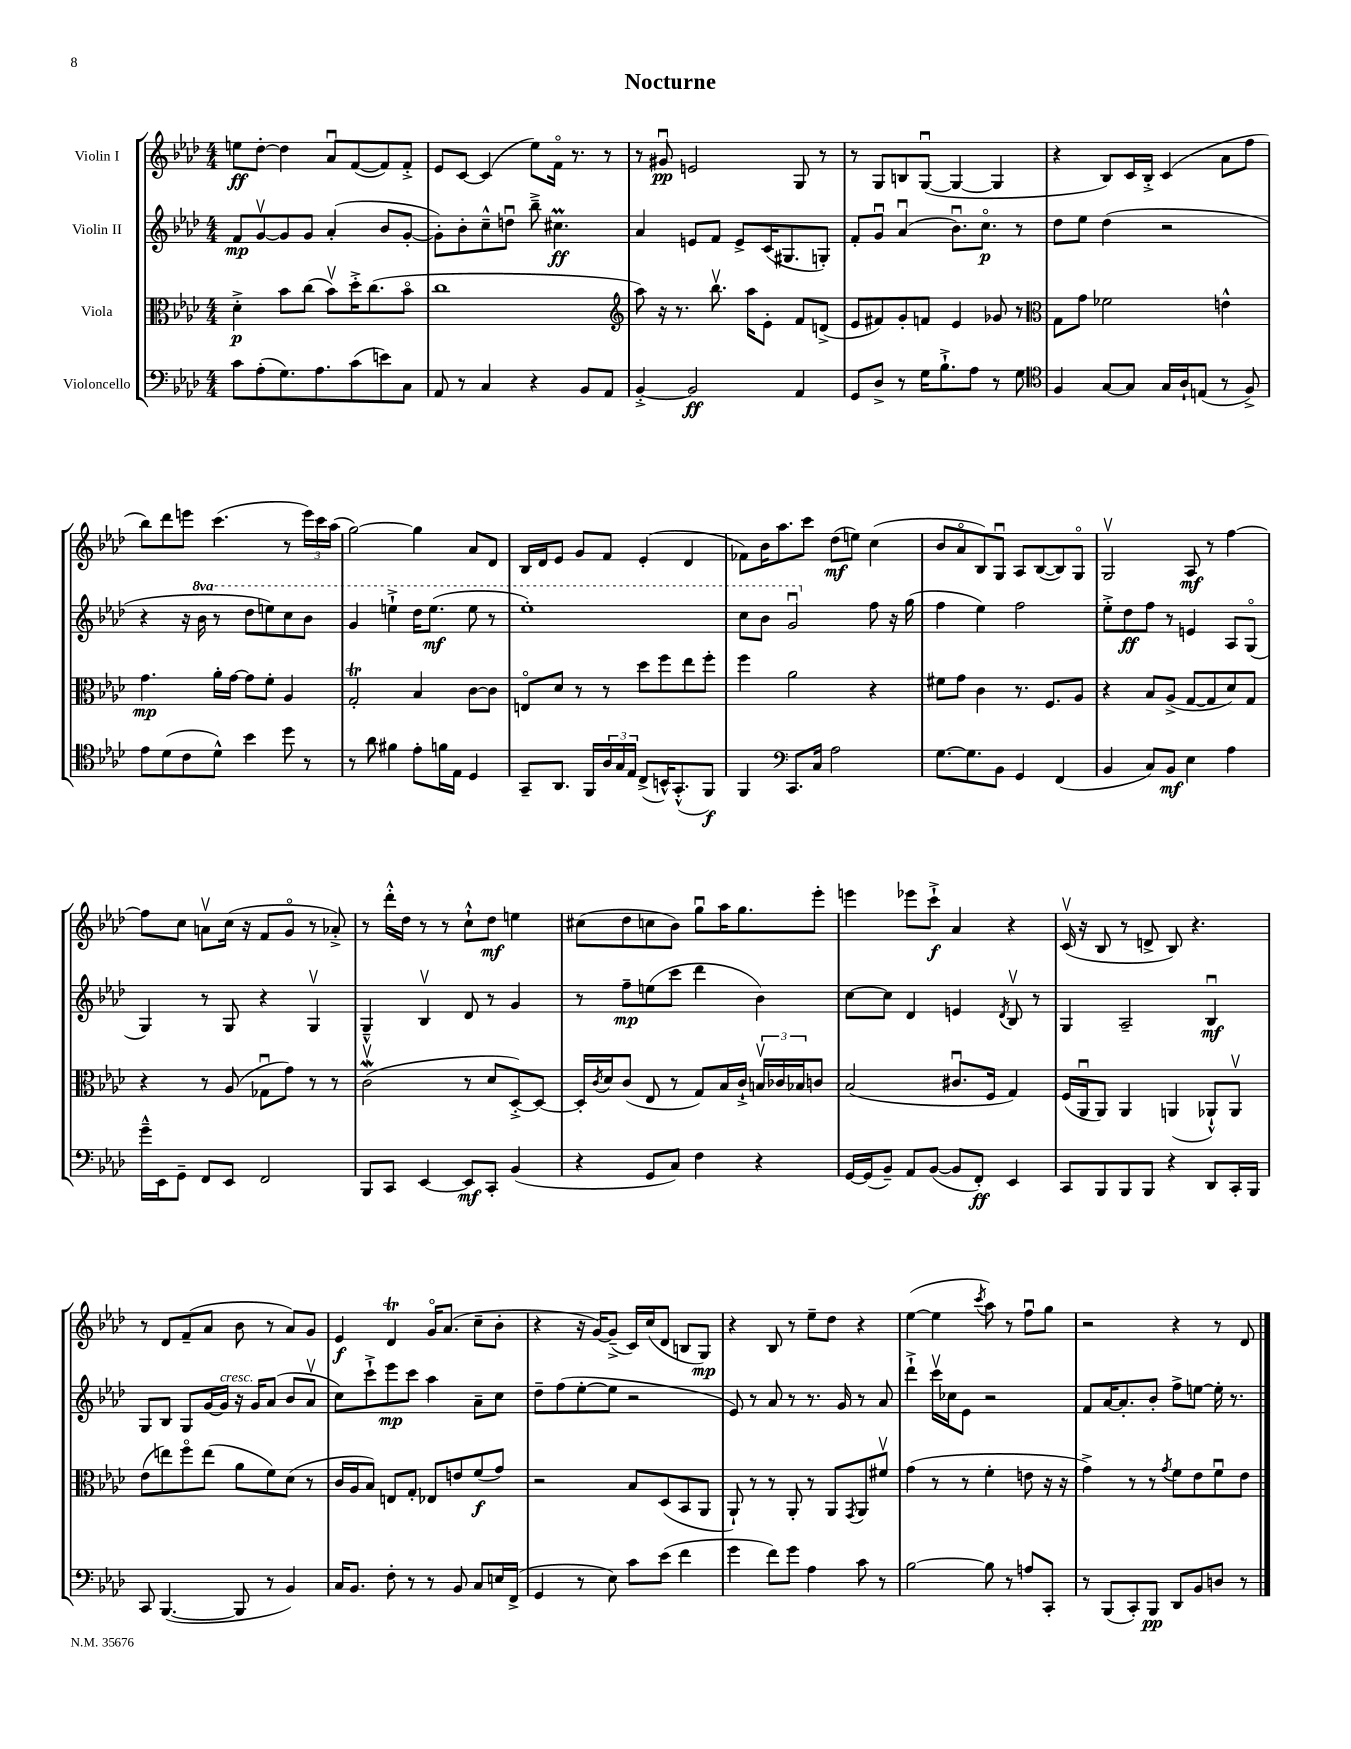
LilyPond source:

\header { title = "Nocturne" }
<<
\new StaffGroup <<
\new Staff = "s0" \with { instrumentName = "Violin I" } {
    \clef treble \key aes \major \numericTimeSignature \time 4/4
    e''8\ff des''8~-. des''4 aes'8\downbow f'8~( f'8) f'8-.-> |
    ees'8 c'8~ c'4( ees''8) f'16\flageolet r8. r8 |
    r8 gis'8\downbow\pp e'2 g8 r8 |
    r8 g8 b8 g8~\downbow( g4~ g4 |
    r4 bes8) c'16 bes16-.-> c'4( aes'8 f''8 |
    bes''8) des'''8 e'''8 c'''4.( r8 \tuplet 3/2 { e'''16) c'''16 aes''16( } |
    g''2~) g''4 aes'8 des'8 |
    bes16 des'16 ees'8 g'8 f'8 ees'4-.( des'4 |
    fes'8) bes'16 aes''8. c'''8 des''8\mf( e''8) c''4( |
    bes'8 aes'8\flageolet bes8) g8\downbow aes8 bes8~( bes8) g8\flageolet |
    g2\upbow aes8\mf r8 f''4~ |
    f''8 c''8 a'8\upbow c''16( r16 f'8 g'8\flageolet r8 aes'8-.->) |
    r8 des'''16-.-^ des''16 r8 r8 c''8-!-^ des''8\mf e''4 |
    cis''8( des''8 c''8 bes'8) g''8\downbow aes''16 g''8. ees'''8-. |
    e'''4 ees'''8 c'''8-!->\f aes'4 r4 |
    c'16\upbow( r16 bes8 r8 d'8-> bes8) r4. |
    r8 des'8 f'8--( aes'8 bes'8 r8 aes'8) g'8 |
    ees'4\f des'4\trill g'16\flageolet aes'8.( c''8-- bes'8-. |
    r4 r16 g'16~) g'8--->( c'16) c''16( des'8 b8 g8\mp) |
    r4 bes8 r8 ees''8-- des''8 r4 |
    ees''4~( ees''4 \acciaccatura { c'''8 } aes''8) r8 f''8\downbow g''8 |
    r2 r4 r8 des'8 \bar "|." |
}
\new Staff = "s1" \with { instrumentName = "Violin II" } {
    \clef treble \key aes \major \numericTimeSignature \time 4/4 \set Staff.ottavationMarkups = #ottavation-simple-ordinals
    f'8\mp g'8~\upbow g'8 g'8 aes'4-.( bes'8 g'8~-. |
    g'8-.) bes'8-. c''8---^ d''8\downbow bes''8---> cis''4.\prall\ff |
    aes'4 e'8 f'8 e'8-> c'16( gis8. g8-.) |
    f'8-. g'8\downbow aes'4\downbow( bes'8.\downbow) c''8.\flageolet\p r8 |
    des''8 ees''8 des''4( r2 |
    r4 r16 \ottava #1 bes''16 r8 des'''8 e'''8) c'''8 bes''8 |
    g''4 e'''4-!-> des'''16 e'''8.\mf( e'''8 r8 |
    ees'''1-.) |
    c'''8 bes''8 g''2\downbow \ottava #0 f''8 r16 g''16( |
    f''4 ees''4) f''2 |
    ees''8-.-> des''8\ff f''8 r8 e'4 aes8 g8\flageolet( |
    g4) r8 g8 r4 g4\upbow |
    g4---^ bes4\upbow des'8 r8 g'4 |
    r8 f''8--\mp e''8( c'''8 des'''4 bes'4) |
    c''8~ c''8 des'4 e'4 \acciaccatura { des'8 } bes8\upbow r8 |
    g4 aes2-- bes4\downbow\mf |
    g8 bes8 g8 g'16~ g'16^\markup { \italic "cresc." } r16 g'16 aes'8( bes'8 aes'8\upbow |
    c''8) c'''8-!-> ees'''8\mp c'''8 aes''4 aes'8-- c''8 |
    des''8-- f''8( ees''8~-. ees''8 r2 |
    ees'8) r8 aes'8 r8 r8. g'16 r8 aes'8 |
    des'''4-!-> c'''16\upbow ces''16 ees'8 r2 |
    f'8 aes'16~ aes'8.-. bes'8-. f''8-> e''8~ e''16-. r8. \bar "|." |
}
\new Staff = "s2" \with { instrumentName = "Viola" } {
    \clef alto \key aes \major \numericTimeSignature \time 4/4
    des'4-.->\p bes'8 c''8( bes'8\upbow) des''16-.-> c''8.( bes'8\flageolet |
    c''1 |
    \clef treble aes''8) r16 r8. bes''8.\upbow aes''16 ees'8-. f'8 d'8->( |
    ees'8 fis'8) g'8-. f'8 ees'4 ges'8 r8 |
    \clef alto g8 g'8 fes'2 e'4-^ |
    g'4.\mp aes'16-. g'16~ g'8 f'8-. aes4 |
    g2-.\trill bes4 c'8~ c'8 |
    e8\flageolet des'8 r8 r8 des''8 f''8 ees''8 f''8-. |
    f''4 aes'2 r4 |
    fis'8 g'8 c'4 r8. f8. aes8 |
    r4 bes8 aes8->( g8~ g8 des'8) g8 |
    r4 r8 aes8( ges8\downbow g'8) r8 r8 |
    c'2\upbow\mordent( r8 des'8 des8~-.->) des8~ |
    des16-. \acciaccatura { c'8 } des'16 c'8( ees8 r8 g8) bes16 c'16-!-> \tuplet 3/2 { b16\upbow ces'16 bes16 } c'8 |
    bes2( cis'8.\downbow f16 g4) |
    f16( aes,16\downbow aes,8) aes,4 a,4( aes,8-!-^) aes,8\upbow |
    ees'8( e''8) f''8\flageolet e''8( aes'8 f'8) des'8( r8 |
    c'16 aes16 bes8) e8 g8-. ees8 e'8 f'8\f( g'8) |
    r2 bes8 des8( bes,8 aes,8 |
    aes,8-!) r8 r8 aes,8-. r8 aes,8 \acciaccatura { g,8 } aes,8 fis'8\upbow |
    g'4( r8 r8 f'4-. e'8 r16 r16 |
    g'4->) r8 r8 \acciaccatura { g'8 } f'8 ees'8 f'8\downbow ees'8 \bar "|." |
}
\new Staff = "s3" \with { instrumentName = "Violoncello" } {
    \clef bass \key aes \major \numericTimeSignature \time 4/4
    c'8 aes8-.( g8.) aes8. c'8( e'8) c8 |
    aes,8 r8 c4 r4 bes,8 aes,8 |
    bes,4~-.-> bes,2\ff aes,4 |
    g,8 des8-> r8 g16 bes8.-!-> aes8 r8 g8 |
    \clef tenor f4 g8~ g8 g16 aes16-! e8( r8 f8->) |
    ees'8 des'8( c'8 des'8-^) bes'4 des''8 r8 |
    r8 aes'8 fis'4 ees'8-. f'16 ees16 des4 |
    g,8-- aes,8. f,16 \tuplet 3/2 { aes16 g16 ees16 } c8->( b,16-^) g,8.-.-^( f,8\f) |
    f,4 \clef bass c,8. c16 aes2 |
    g8.~ g8. bes,8 g,4 f,4( |
    bes,4 c8) bes,8\mf ees4 aes4 |
    g'16---^ ees,16 g,8-- f,8 ees,8 f,2 |
    bes,,8 c,8 ees,4~ ees,8\mf c,8-. bes,4( |
    r4 g,8 c8) f4 r4 |
    g,16~ g,16( bes,8--) aes,8 bes,8~( bes,8 f,8-.\ff) ees,4 |
    c,8 bes,,8 bes,,8 bes,,8 r4 des,8 c,16-. bes,,16 |
    c,8 bes,,4.~( bes,,8 r8 bes,4) |
    c16 bes,8. f8-. r8 r8 bes,8 c8 e16 f,16->( |
    g,4 r8 ees8) c'8 ees'8( f'4 |
    g'4 f'8) g'8 aes4 c'8 r8 |
    bes2~ bes8 r8 a8 c,8-. |
    r8 bes,,8( c,8-.) bes,,8\pp des,8 bes,8 d8 r8 \bar "|." |
}
>>
>>
\layout { \context { \Score \remove "Bar_number_engraver" } }
